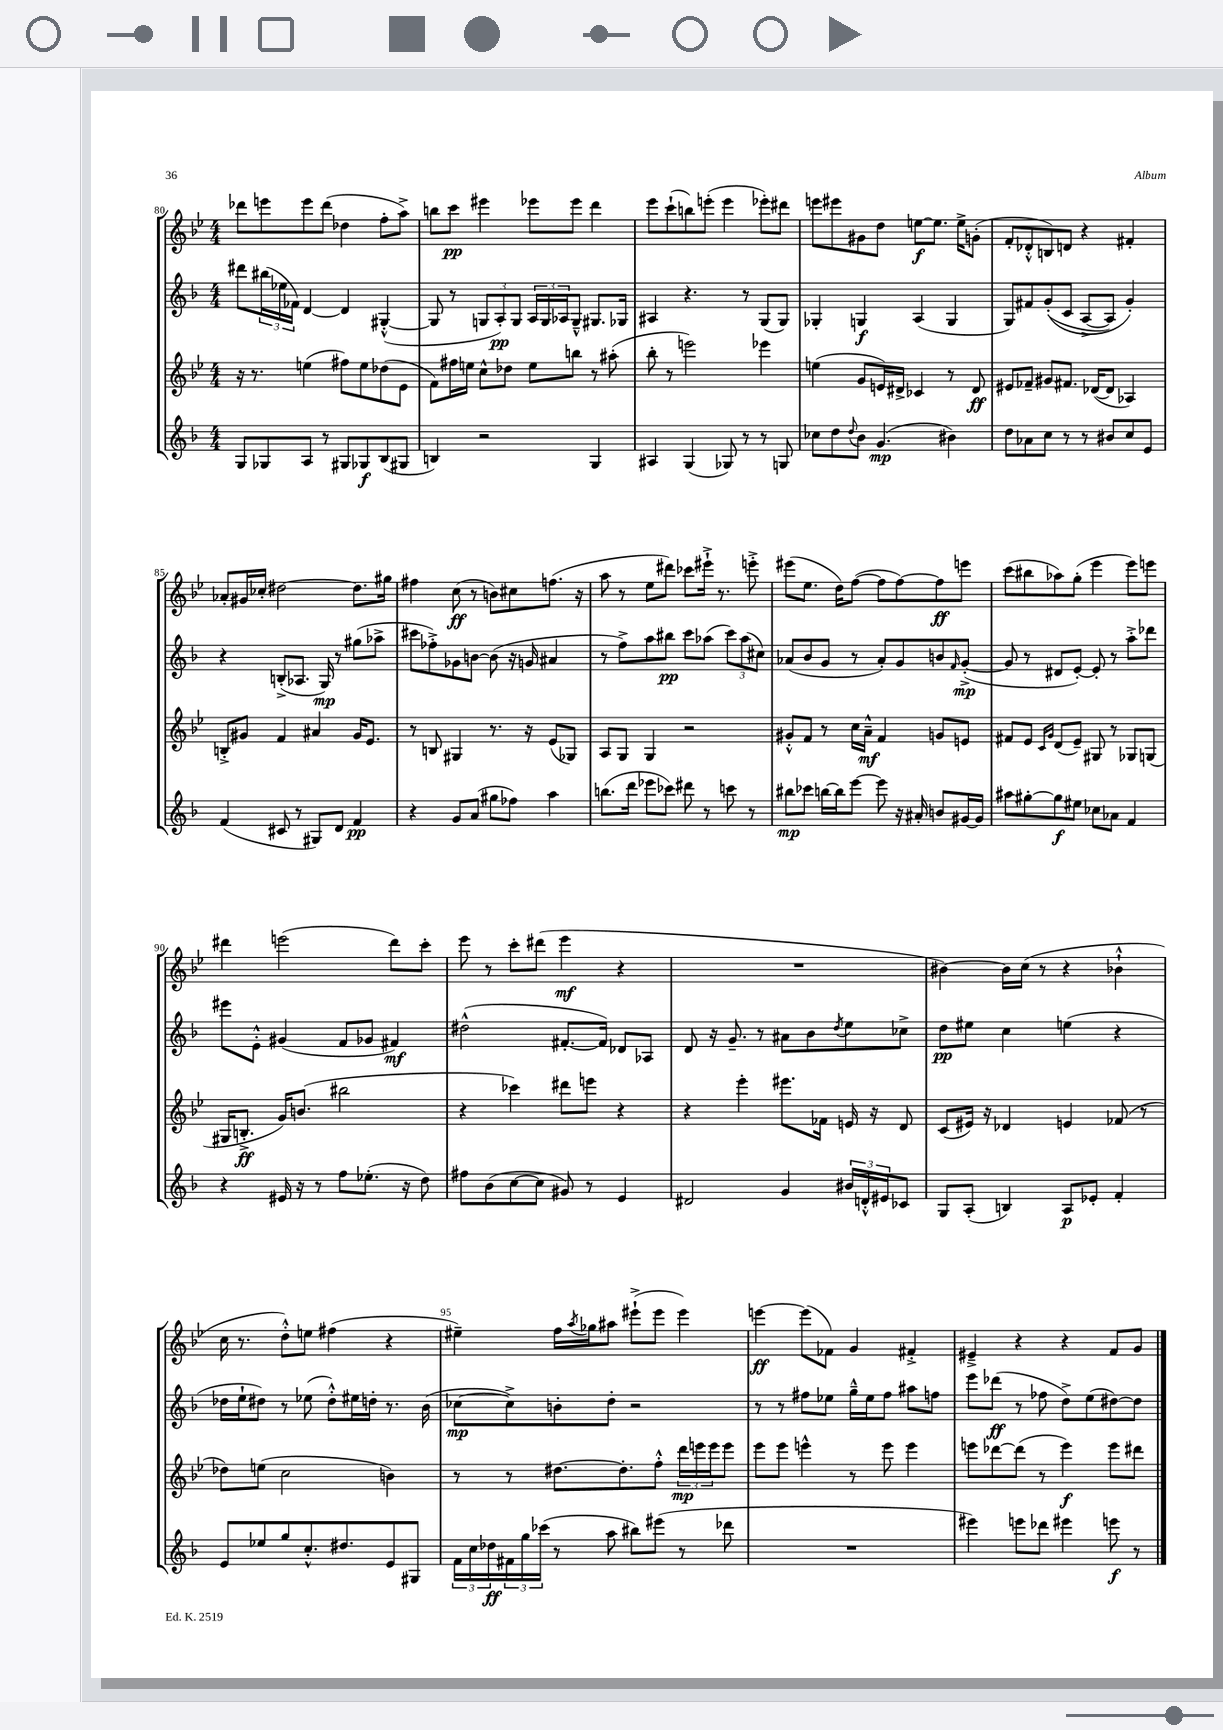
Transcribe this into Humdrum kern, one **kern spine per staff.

**kern	**dynam	**kern	**dynam	**kern	**dynam	**kern	**dynam
*part4	*part4	*part3	*part3	*part2	*part2	*part1	*part1
*staff4	*staff4	*staff3	*staff3	*staff2	*staff2	*staff1	*staff1
*clefG2	*	*clefG2	*	*clefG2	*	*clefG2	*
*k[b-]	*	*k[b-e-]	*	*k[b-]	*	*k[b-e-]	*
*M4/4	*	*M4/4	*	*M4/4	*	*M4/4	*
=80	=80	=80	=80	=80	=80	=80	=80
8G/L	.	16r	.	8ddd#X\L	.	8ddd-X\L	.
.	.	8.r	.	.	.	.	.
8G-X/	.	.	.	(24bb#X\L	.	8eeen\	.
.	.	.	.	24ee-X\	.	.	.
.	.	.	.	24f-X\JJ)	.	.	.
8A/J	.	(4een\	.	[4d/	.	8eee\	.
8r	.	.	.	.	.	(8ddd-\J	.
8G#X/L	.	8ff#X\L)	.	4d/]	.	4dd-X\	.
8G-X/	f	8ee\	.	.	.	.	.
(8B-/	.	(8dd-X\	.	([4G#X'^^/	.	8ff'\L	.
8G#X/J	.	8e-\J	.	.	.	8aa^\J)	.
=81	=81	=81	=81	=81	=81	=81	=81
4Bn/)	.	8f\L)	.	8G#/]	.	8bbn\L	.
.	.	16ff#X\L	.	8r	.	8ccc\J	pp
.	.	16een\JJ	.	.	.	.	.
2r	.	8cc^^\L	.	12Gn/L	.	4eee#X\	.
.	.	.	.	12A'/)	pp	.	.
.	.	8dd-X\J	.	.	.	.	.
.	.	.	.	12G/J	.	.	.
.	.	8ee\L	.	24A/LL	.	8eee-X\L	.
.	.	.	.	24G/	.	.	.
.	.	.	.	24A-X/J	.	.	.
.	.	8bbn\J	.	8G~^^/J	.	8eee-\J	.
4G/	.	8r	.	8.G#X/L	.	4ddd\	.
.	.	(8aa#X'\	.	.	.	.	.
.	.	.	.	16G-X/Jk	.	.	.
=82	=82	=82	=82	=82	=82	=82	=82
4A#X/	.	8bb-'\	.	4A#X/	.	8eee-\L	.
.	.	8r	.	.	.	(8ccc`\	.
(4G/	.	2eeen\)	.	4.r	.	8bbn\)	.
.	.	.	.	.	.	(8eeen'\J	.
8G-X/)	.	.	.	.	.	4eee\	.
8r	.	.	.	8r	.	.	.
8r	.	4eee-X\	.	(8G/L	.	8eee-X'\L)	.
8Gn/	.	.	.	8G/J)	.	8ddd#X\J	.
=83	=83	=83	=83	=83	=83	=83	=83
8cc-X\L	.	(4een\	.	4G-X'/	.	8eeen\L	.
8dd\	.	.	.	.	.	8eee#X\	.
8qqdd/	.	.	.	.	.	.	.
8b-\J	.	8g/L	.	4Gn/	f	8g#X\	.
(4.g/	mp	16en/L)	.	.	.	8dd\J	.
.	.	16d#X^/JJ	.	.	.	.	.
.	.	4c-X/	.	(4A/	.	[8een\L	f
.	.	.	.	.	.	8.ee\J]	.
4b#X\)	.	8r	.	4G/	.	.	.
.	.	.	.	.	.	16ee^\KL	.
.	.	8d#/	ff	.	.	(8gn'\J	.
=84	=84	=84	=84	=84	=84	=84	=84
8dd\L	.	8e#X/L	.	8G/L)	.	8f'/L	.
8a-X\	.	8f-X~/J	.	8f#X/	.	8d-X'^^/	.
8cc\J	.	8g#X/L	.	((8g'/	.	8Bn/)	.
8r	.	8.f#X/J	.	8c/J	.	8dn/J	.
8r	.	.	.	[8A^/L	.	4r	.
.	.	([16d-X/KL	.	.	.	.	.
8b#X/L	.	8d-/J]	.	8A/J])	.	.	.
8cc/	.	4A-X/)	.	4g'/)	.	4f#X'/	.
8e/J	.	.	.	.	.	.	.
!!LO:LB:g=z
=85	=85	=85	=85	=85	=85	=85	=85
(4f/	.	8Bn'^/L	.	4r	.	8a-X'/L	.
.	.	8g#X/J	.	.	.	16g#X/L	.
.	.	.	.	.	.	16cc-X'/JJ	.
8c#X/	.	4f/	.	(8Bn'^/L	.	[2dd#X\	.
8r	.	.	.	8.A-X/J	.	.	.
8G#X/L)	.	4a#X/	.	.	.	.	.
.	.	.	.	16G/)	mp	.	.
8d/J	.	.	.	8r	.	.	.
4f/	pp	16g#/KL	.	(8gg#X\L	.	8.dd#\L]	.
.	.	8.e-/J	.	.	.	.	.
.	.	.	.	8aa-X^\J	.	.	.
.	.	.	.	.	.	16gg#X\Jk	.
=86	=86	=86	=86	=86	=86	=86	=86
4r	.	8r	.	8ccc#X\L	.	4ff#X\	.
.	.	8Bn/	.	8ff-X'^\)	.	.	.
8g/L	.	4G#X/	.	8g-X\	.	(8cc\	ff
(8a/J	.	.	.	[8bn\J	.	8r	.
8gg#X\L	.	8.r	.	(8b\]	.	8bn\L)	.
8ff-X\J)	.	.	.	16r	.	8cc#X\	.
.	.	16r	.	16gn/	.	.	.
4aa\	.	(8e-/L	.	4a#X/	.	(8.ffn\J	.
.	.	8G-X/J)	.	.	.	.	.
.	.	.	.	.	.	16r	.
=87	=87	=87	=87	=87	=87	=87	=87
(8.bbn\L	.	8A/L	.	8r	.	8aa\	.
.	.	8G/J	.	8ff^\L)	.	8r	.
16ddd\Jk	.	.	.	.	.	.	.
8eee-X\L	.	4G/	.	8aa\	.	8ee-\L	.
8ccc-X\J)	.	.	.	8bb#X\J	pp	8ddd#X\J)	.
8ddd#X\	.	2r	.	8ccc\L	.	8ccc-X\L	.
8r	.	.	.	(8aa-X\J	.	16eee#X`^\Jk	.
.	.	.	.	.	.	8.r	.
8cccn\	.	.	.	12ccc\L)	.	.	.
.	.	.	.	(12aa-\	.	.	.
8r	.	.	.	.	.	8eeen'^\	.
.	.	.	.	12cc#X\J)	.	.	.
=88	=88	=88	=88	=88	=88	=88	=88
8bb#X\L	mp	8g#X'^^/L	.	(8a-X/L	.	(8eee#X\L	.
8ccc-X\J	.	8f/J	.	8b-/	.	8.ee-\J	.
[16bbn\LL	.	8r	.	8g/J	.	.	.
16bb\J]	.	.	.	.	.	16dd\KL)	.
[8eee\J	.	16cc\LL	.	8r	.	([8ff\J	.
.	.	16a~^^\JJ	mf	.	.	.	.
8eee\]	.	4f/	.	8a-'/L)	.	8ff\L]	.
16r	.	.	.	8g/	.	[8ff\)	.
16a#X'/	.	.	.	.	.	.	.
8bn/L	.	8gn/L	.	8bn/	.	8ff\]	ff
.	.	.	.	16qqf/	.	.	.
[16g#X/L	.	8en/J	.	([8g'^/J	mp	8eeen\J	.
16g#/JJ]	.	.	.	.	.	.	.
=89	=89	=89	=89	=89	=89	=89	=89
8aa#X\L	.	8f#X/L	.	8g/]	.	(8ccc\L	.
[8gg#X'\	.	8e-/J	.	8r	.	8bb#X\	.
.	.	16qqc/LL	.	.	.	.	.
.	.	16qqg/JJ	.	.	.	.	.
8gg#\]	f	(8d/L	.	8d#X/L	.	8aa-X\)	.
8ee#X\J	.	8e-~/J)	.	[8e'/J)	.	(8gg'\J	.
8cc-X\L	.	8G#X/	.	8e'/]	.	4eee-\	.
8a-X\J	.	8r	.	8r	.	.	.
4f/	.	8G-X/L	.	8aa'^\L	.	8eee-\L)	.
.	.	(8Gn/J	.	8ddd-X\J	.	8eeen\J	.
!!LO:LB:g=z
=90	=90	=90	=90	=90	=90	=90	=90
4r	.	16G#X/KL	.	8eee#X\L	.	4ddd#X\	.
.	.	8.Bn'^/J	ff	.	.	.	.
.	.	.	.	8e'^^\J	.	.	.
16e#X/	.	16g/KL)	.	(4g#X/	.	(2eeen\	.
16r	.	(8.bn/J	.	.	.	.	.
8r	.	.	.	.	.	.	.
8ff\L	.	2bb#X\	.	8f/L	.	.	.
(8.ee-X'\J	.	.	.	8g-X/J	.	.	.
.	.	.	.	4f#X/)	mf	8ddd#\L)	.
16r	.	.	.	.	.	.	.
8dd\)	.	.	.	.	.	8ccc'\J	.
=91	=91	=91	=91	=91	=91	=91	=91
8ff#X\L	.	4r	.	(2dd#X^^\	.	8eee-\	.
(8b-\	.	.	.	.	.	8r	.
[8cc\	.	4ccc-X\)	.	.	.	8ccc'\L	.
8cc\J]	.	.	.	.	.	(8ddd#X\J	.
8g#X/)	.	8ddd#X\L	.	[8.f#X'/L	.	4eee-\	mf
8r	.	8eeen\J	.	.	.	.	.
.	.	.	.	16f#/Jk])	.	.	.
4e/	.	4r	.	8d-X/L	.	4r	.
.	.	.	.	8A-X/J	.	.	.
=92	=92	=92	=92	=92	=92	=92	=92
2d#X/	.	4r	.	8d/	.	1r	.
.	.	.	.	16r	.	.	.
.	.	.	.	8.g~/	.	.	.
.	.	4eee-'\	.	.	.	.	.
.	.	.	.	8r	.	.	.
4g/	.	8.eee#X\L	.	8a#X\L	.	.	.
.	.	.	.	8b-\	.	.	.
.	.	16f-X\Jk	.	.	.	.	.
.	.	.	.	8qdd/	.	.	.
24b#X/LL	.	16en/	.	8ee\	.	.	.
24dn'^^/	.	.	.	.	.	.	.
.	.	16r	.	.	.	.	.
24e#X/J	.	.	.	.	.	.	.
8c-X/J	.	8d/	.	8cc-X^\J	.	.	.
=93	=93	=93	=93	=93	=93	=93	=93
8G/L	.	(8c/L	.	8dd\L	pp	[4b#X\)	.
(8A'/J	.	16e#X/Jk)	.	8ee#X\J	.	.	.
.	.	16r	.	.	.	.	.
4Bn/)	.	4d-X/	.	4cc\	.	16b#\LL]	.
.	.	.	.	.	.	(16cc\JJ	.
.	.	.	.	.	.	8r	.
8A/L	p	4en/	.	(4een\	.	4r	.
8e-X'/J	.	.	.	.	.	.	.
4f'/	.	(8f-X/	.	4r	.	4b-X`^^\	.
.	.	8r	.	.	.	.	.
!!LO:LB:g=z
=94	=94	=94	=94	=94	=94	=94	=94
8e/L	.	8dd-X\L)	.	16dd-X\LL	.	16cc\	.
.	.	.	.	16ee`\J	.	8.r	.
8ee-X/	.	(8een\J	.	8dd#X\J)	.	.	.
8gg/	.	2cc\	.	8r	.	8dd'^^\L)	.
8.cc'^^/	.	.	.	(8ee-X\	.	8een\J	.
.	.	.	.	8dd#'^^\L)	.	(4ff#X\	.
8.dd#X/	.	.	.	.	.	.	.
.	.	.	.	16ee#X\L	.	.	.
.	.	.	.	16ddn'\JJ	.	.	.
8e/	.	4bn\)	.	8.r	.	4r	.
8G#X/J	.	.	.	.	.	.	.
.	.	.	.	(16b-\	.	.	.
=95	=95	=95	=95	=95	=95	=95	=95
24f\LL	.	8r	.	[8cc-X\L	mp	4ee#X~\)	.
24cc\	.	.	.	.	.	.	.
24dd-X\	ff	.	.	.	.	.	.
24f#X\	.	8r	.	8cc-^\])	.	.	.
24gg\	.	.	.	.	.	.	.
(24ccc-X\JJ	.	.	.	.	.	.	.
8r	.	[8.dd#X\L	.	8bn'\	.	16ff\LL	.
.	.	.	.	.	.	8qaa/	.
.	.	.	.	.	.	16gg-X\J	.
8aa\	.	.	.	8dd'\J	.	8aa#X\J	.
.	.	8.dd#'\]	.	.	.	.	.
8bb#X\L)	.	.	.	2r	.	(8eee#X`^\L	.
(8eee#X\J	.	8ff'^^\J	.	.	.	8eee#\J	.
8r	.	24ddd\LL	mp	.	.	4eee#\)	.
.	.	24eeen\	.	.	.	.	.
.	.	24eee\J	.	.	.	.	.
8ddd-X\	.	8eee\J	.	.	.	.	.
=96	=96	=96	=96	=96	=96	=96	=96
1r	.	8eee-\L	.	8r	.	[4eeen\	ff
.	.	8eee-\J	.	8r	.	.	.
.	.	4eeen^^\	.	8ff#X\L	.	(8eee\L]	.
.	.	.	.	8ee-X\J	.	8f-X\J)	.
.	.	8r	.	16gg~^^\LL	.	4g/	.
.	.	.	.	16ee-\J	.	.	.
.	.	8eee\	.	8ff#\J	.	.	.
.	.	4eee\	.	8aa#X\L	.	4f#X'^/	.
.	.	.	.	8ffn\J	.	.	.
=97	=97	=97	=97	=97	=97	=97	=97
4eee#X\)	.	8eeen\L	.	8eee\L	.	4e#X~^/	.
.	.	[8ddd-X\	.	(8ddd-X\J	ff	.	.
8eeen\L	.	(8ddd-\J]	.	8r	.	4r	.
8ddd-X\J	.	8r	.	8ff-X\	.	.	.
4eee#X\	.	4eee\)	f	8dd^\L)	.	4r	.
.	.	.	.	(8ee\	.	.	.
8eeen\	f	8eee\L	.	[8dd#X\)	.	8f/L	.
8r	.	8ddd#X\J	.	8dd#\J]	.	8g/J	.
==	==	==	==	==	==	==	==
*-	*-	*-	*-	*-	*-	*-	*-
